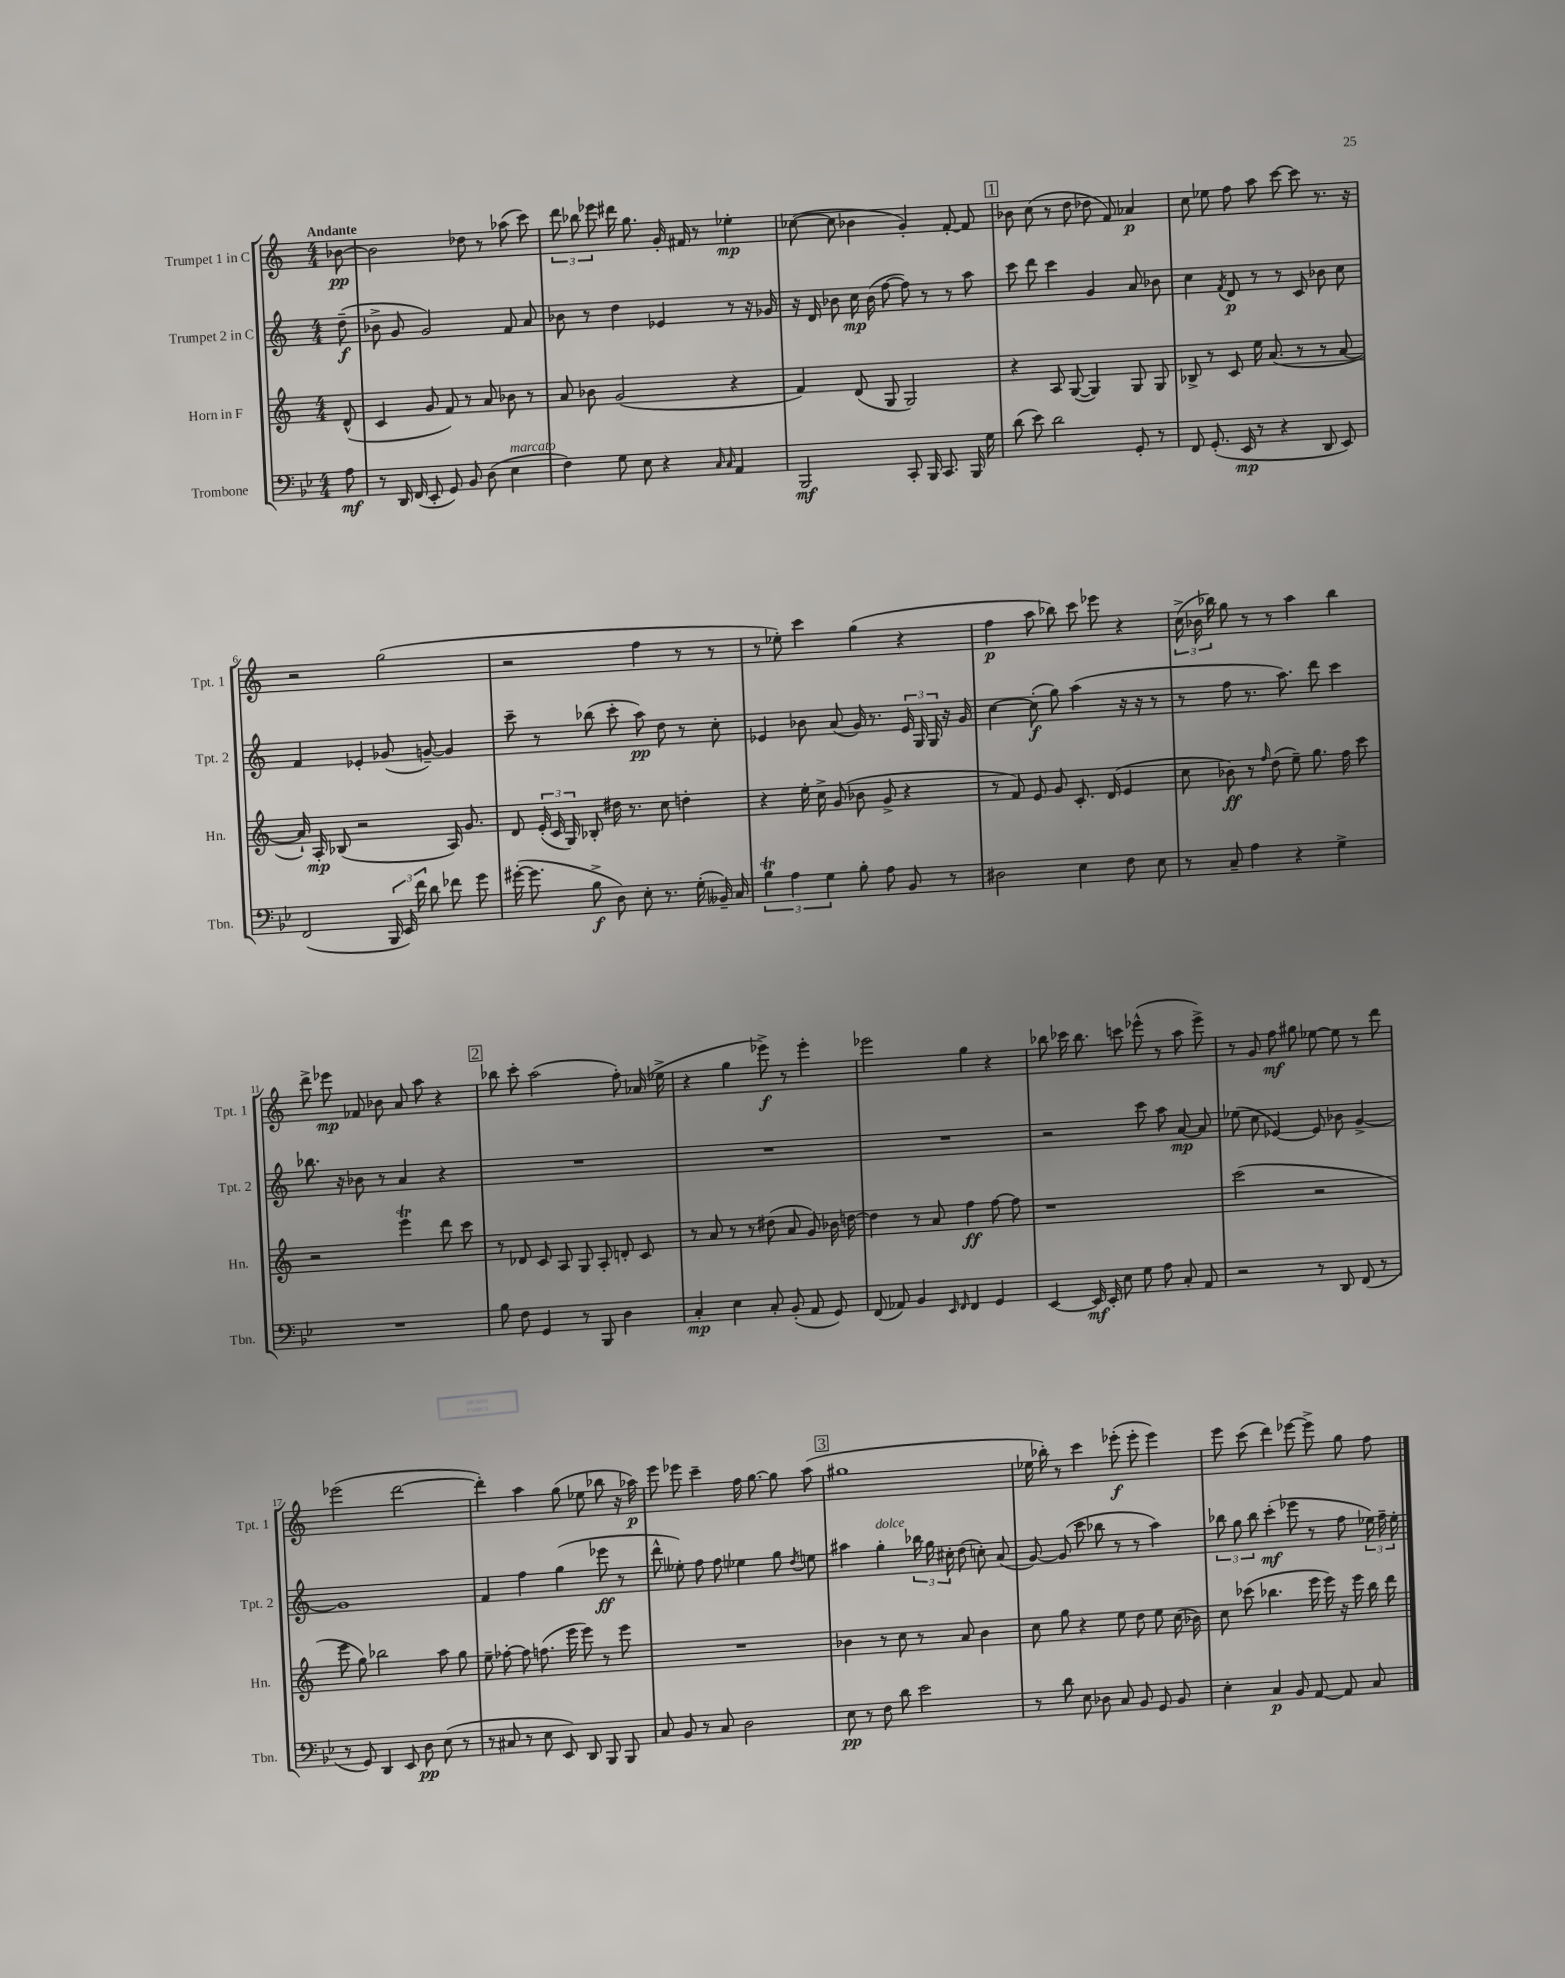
<<
\new StaffGroup <<
\new Staff = "s0" \with { instrumentName = "Trumpet 1 in C" shortInstrumentName = "Tpt. 1" } {
    \clef treble \key c \major \numericTimeSignature \time 4/4 \partial 8 \tempo "Andante"
    \autoBeamOff bes'8~\pp |
    bes'2 des''8 r8 aes''8( c'''8) |
    \tuplet 3/2 { d'''8 bes''8 ees'''8 } dis'''16 g''8. g'16-. fis'16 r8 ees''4-.\mp |
    ces''8~( ces''8 bes'4 g'4-.) f'8~-. f'8 |
    \mark \markup { \box "1" } bes'8 c''8( r8 d''8 des''8 f'8) aes'4\p |
    c''8 ees''8 f''8 a''8 c'''8~ c'''8 r8. r16 |
    r2 g''2( |
    r2 f''4 r8 r8 |
    r8 ees''8-.) c'''4 g''4( r4 |
    f''4\p a''8 bes''8) c'''8 ees'''8 r4 |
    \tuplet 3/2 { c''16->( bes'16 bes''16) } g''8 r8 r8 a''4 bes''4 |
    d'''8-> ees'''8\mp fes'8 bes'8 a'8 a''8 r4 |
    \mark \markup { \box "2" } bes''8 c'''8-. a''2( f''8-.) aes'16( ees''16-> |
    r4 g''4 ees'''8->\f) r8 ees'''4-. |
    ees'''2 g''4 r4 |
    bes''8 ces'''16 bes''8. c'''8 ees'''8-^( r8 a''8 ees'''8->) |
    r8 g'8 f''8\mf gis''8 ees''8~ ees''8 r8 d'''8 |
    ees'''2( d'''2~ |
    d'''4-.) a''4 g''8( ees''8 bes''8 r16 aes''16\p) |
    e'''8 ees'''8 c'''4-- f''16 g''8.~ g''8 a''8( |
    \mark \markup { \box "3" } gis''1 |
    ees''16 bes''16-.) r8 c'''4 ees'''8-.\f( ees'''8-. ees'''4) |
    e'''8 c'''8( d'''4) ees'''8~ ees'''8-> g''8 f''8 \bar "|." |
}
\new Staff = "s1" \with { instrumentName = "Trumpet 2 in C" shortInstrumentName = "Tpt. 2" } {
    \clef treble \key c \major \numericTimeSignature \time 4/4 \partial 8
    \autoBeamOff d''8--\f( |
    bes'8-> g'8 g'2) f'8 a'8 |
    bes'8 r8 d''4 ees'4 r8 r16 ges'16 |
    r16 d'16 bes'8 c''16\mp bes'16( f''8~ f''8) r8 r8 a''8 |
    \mark \markup { \box "1" } c'''8 d'''8 c'''4 g'4 a'8 bes'8 |
    c''4 \acciaccatura { f'8 } d'8\p r8 r8 c'8 bes'8 c''8 |
    f'4 ees'4-. ges'8( g'8~--) g'4 |
    c'''8-- r8 bes''8( c'''8-. a''8\pp) d''8 r8 c''8-. |
    ees'4 bes'8 a'8( g'16) r8. \tuplet 3/2 { ees'16 g16 g16 } r16 g'16 |
    c''4~ c''8-.\f( g''8) a''4( r16 r16 r8 |
    r8 f''8 r8. a''8.) d'''8 c'''4 |
    bes''8. r16 bes'8 r8 a'4 r4 |
    \mark \markup { \box "2" } R1 |
    R1 |
    R1 |
    r2 c'''8 a''8 a'8~\mp a'8 |
    ees''8( c''8 ees'4~) ees'8 bes'8 g'4~-> |
    g'1 |
    f'4 f''4 g''4( ees'''8\ff r8 |
    d'''8-^ eeses''8-.) f''8 f''8 ees''4 g''8 \acciaccatura { d''8 } e''8 |
    \mark \markup { \box "3" } ais''4 g''4-.^\markup { \italic "dolce" } \tuplet 3/2 { bes''16 g''16 cis''16-. } d''8( c''8-.) a'8( |
    g'8~) g'8( c'''8 bes''8 r8 r8 a''4) |
    \tuplet 3/2 { bes''8 g''8 bes''8 } c'''4-.\mf( ees'''8 r8 f''8 \tuplet 3/2 { ees''16) f''16-- ees''16-. } \bar "|." |
}
\new Staff = "s2" \with { instrumentName = "Horn in F" shortInstrumentName = "Hn." } {
    \clef treble \key c \major \numericTimeSignature \time 4/4 \partial 8
    \autoBeamOff d'8-^( |
    c'4 g'8 f'8) r8 a'8 bes'8 r8 |
    a'8 bes'8 g'2( r4 |
    f'4) d'8( g8 g2) |
    \mark \markup { \box "1" } r4 a8 g8~( g4) g8 g8 |
    bes8-> r8 c'8 e''16 a'8.( r8 r8 a'8~ |
    a'16-!) a16-.\mp bes8( r2 a16) g'8. |
    d'8 \tuplet 3/2 { e'16-.( c'16 g16) } bes8-. dis''16 r8. c''8 d''4-. |
    r4 e''16-. c''16-> g'8( bes'8 g'8-> r4 |
    r8 f'8) e'8 g'8 c'8.-. d'16( e'4 |
    c''8 bes'8\ff) r8 \grace { f''16 } d''8( e''8--) g''8. f''16 c'''8 |
    r2 e'''4\trill d'''8 c'''8 |
    \mark \markup { \box "2" } r8 des'8 c'8 a8 g8 a8-. d'8-. c'8 |
    r8 a'8 r8 r8 dis''8( a'8 g'8) bes'16 d''16~ |
    d''4 r8 a'8 f''4\ff f''8~ f''8 |
    r1 |
    c'''2( r2 |
    e'''8 g''8) bes''2 a''8 g''8 |
    e''8-- fes''8~-. fes''8 f''8.( e'''16 e'''8) r8 e'''8 |
    R1 |
    \mark \markup { \box "3" } bes'4 r8 c''8 r8 a'8 bes'4 |
    c''8 g''8 r4 e''8 d''8 e''8 c''16( bes'16) |
    c''8 ces'''8( bes''4. e'''16 e'''16) r16 e'''16 bes''16 d'''16 \bar "|." |
}
\new Staff = "s3" \with { instrumentName = "Trombone" shortInstrumentName = "Tbn." } {
    \clef bass \key bes \major \numericTimeSignature \time 4/4 \partial 8
    \autoBeamOff a8\mf |
    r8 d,16 f,16( ees,8-. g,8) bes,8 d8( ees4^\markup { \italic "marcato" } |
    f4) g8 ees8 r4 \grace { c16 c16 } a,4 |
    bes,,2\mf c,8-. bes,,16 c,8. bes,,16 g16 |
    \mark \markup { \box "1" } d'8( ees'8) d'2 g,8-. r8 |
    f,8 g,8.-.( ees,16\mp r8 r4 d,8 ees,8) |
    f,2( \tuplet 3/2 { bes,,16 ees,16) f'16 } d'8 fes'8 g'8 |
    gis'16~-.( gis'8. bes8->\f d8) ees8-. r8. g16-.( beses,16--) c16 |
    \tuplet 3/2 { bes4\trill a4 g4 } bes8-. a8 bes,8 r8 |
    dis2 ees4 f8 ees8 |
    r8 c8-- a4 r4 g4-> |
    R1 |
    \mark \markup { \box "2" } bes8 f8 g,4 r8 bes,,8 d4 |
    c4-.\mp ees4 c8-. bes,8-.( a,8 g,8) |
    f,8( aes,8) bes,4 \grace { ees,16 f,16 } f,4 g,4 |
    ees,4~ ees,16\mf ees,16-. ees8 g8 a8 c8-. a,8 |
    r2 r8 d,8 f,8( r8 |
    r8 g,8) d,4 ees,8 d8\pp ees8( r8 |
    r8 cis8 r8 ees8 ees,8) d,8 bes,,8 bes,,8 |
    c8 bes,8 r8 c8 d2 |
    \mark \markup { \box "3" } ees8\pp r8 f8 d'8 ees'2 |
    r8 d'8 ees8 des8 c8 bes,8 g,8 bes,8 |
    ees4-. c4\p bes,8 a,8~ a,8 c8 \bar "|." |
}
>>
>>
